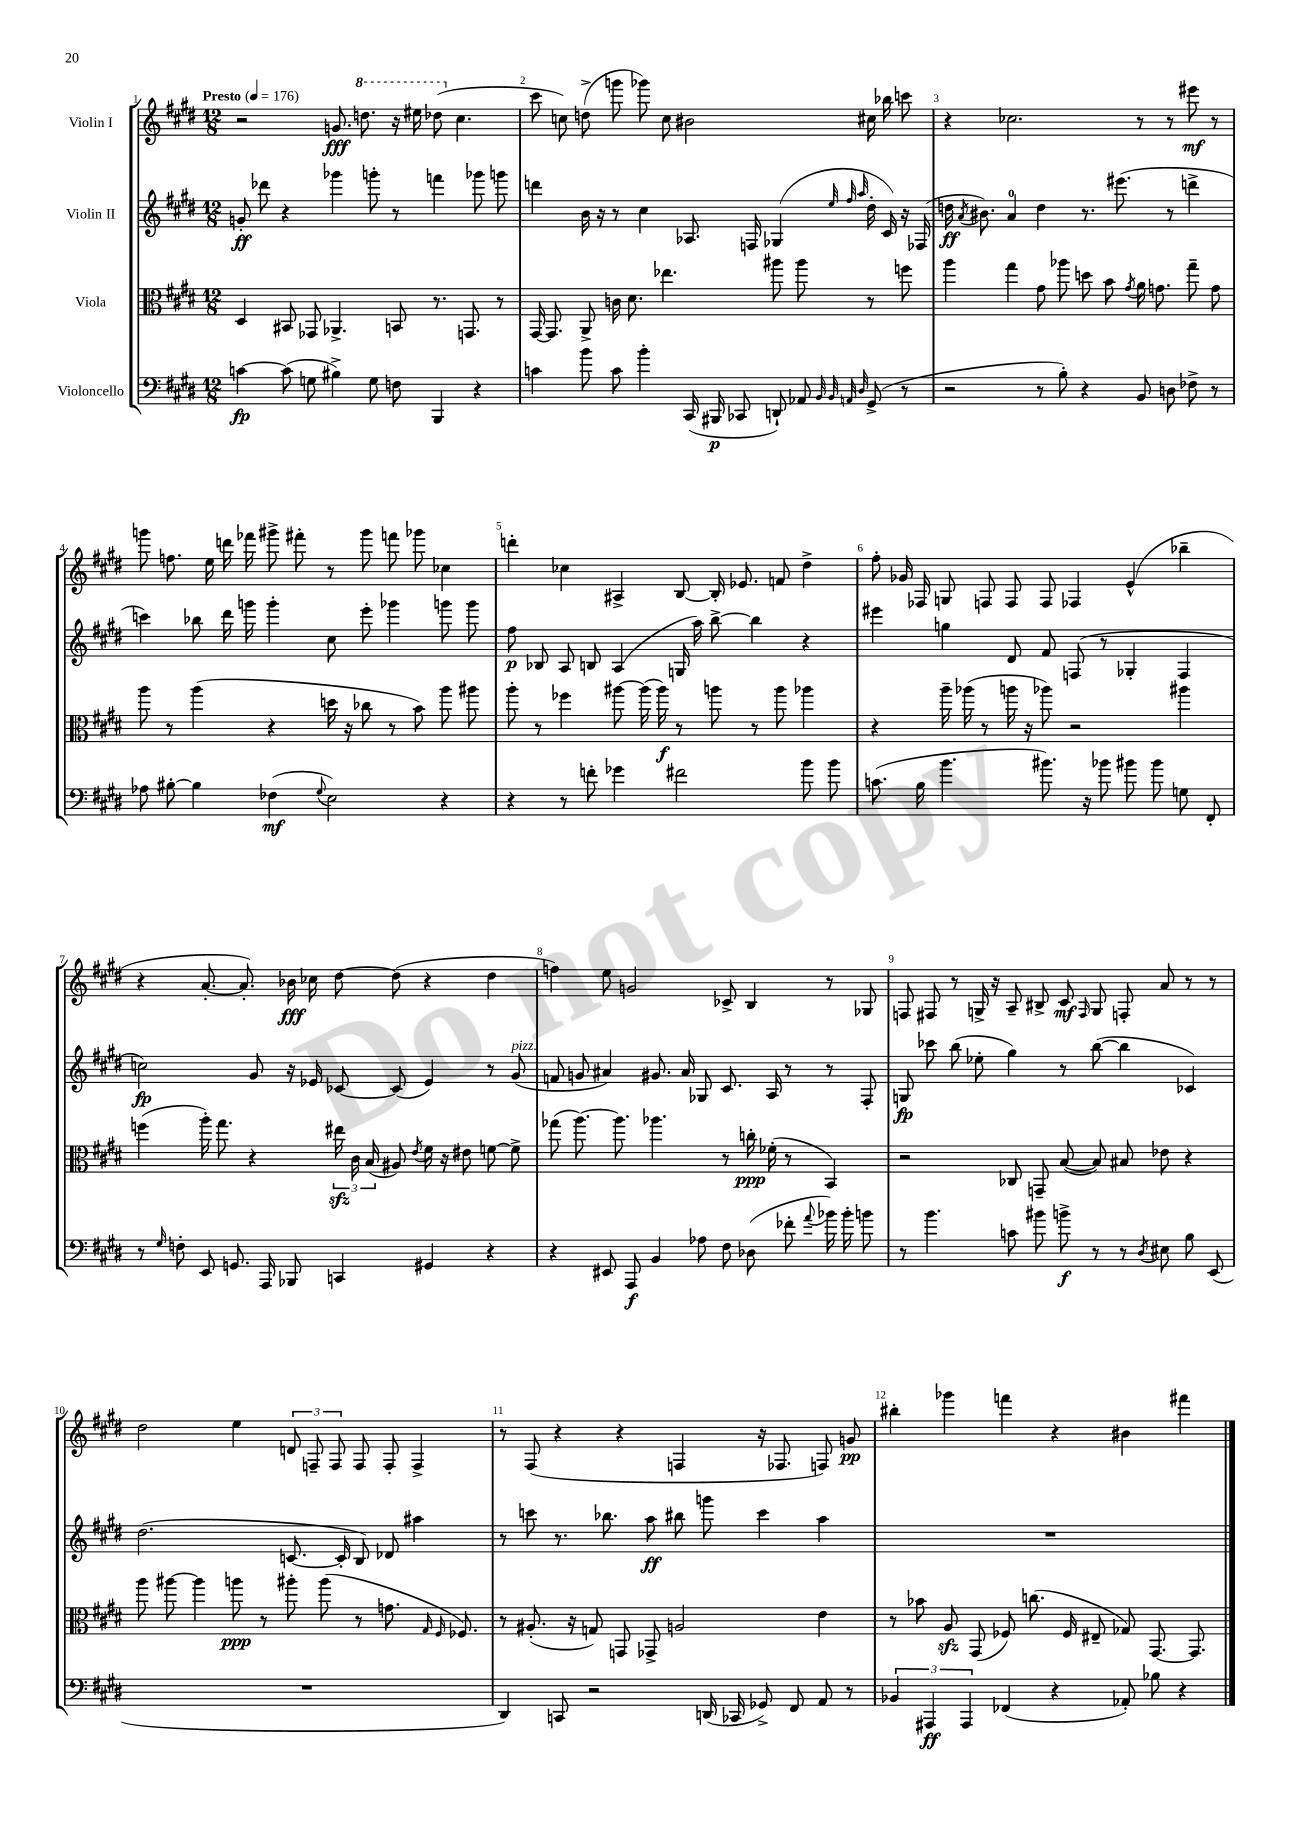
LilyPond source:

<<
\new StaffGroup <<
\new Staff = "s0" \with { instrumentName = "Violin I" } {
    \clef treble \key e \major \numericTimeSignature \time 12/8 \tempo "Presto" 4 = 176
    \autoBeamOff r2 g'8.\fff \ottava #1 d'''8. r16 eis'''16 des'''8( \ottava #0 cis''4. |
    cis'''8 c''8) d''8->( g'''8 ges'''8) c''8 bis'2 cis''16 bes''16 c'''8 |
    r4 ces''2. r8 r8 eis'''8\mf r8 |
    g'''8 f''8. e''16 d'''16 fes'''16 gis'''8-> fis'''8-. r8 gis'''8 f'''8 ges'''8 ces''4 |
    d'''4-. ces''4 ais4-> b8~ b16-. ees'8. f'8 dis''4-> |
    fis''8-. ges'16 fes16 g8 f8 f8 f8 fes4 e'4-^( bes''4-- |
    r4 a'8.~-. a'8.-.) bes'16\fff ces''16 dis''8~ dis''8( r4 dis''4 |
    f''4) e''8 g'2 ces'8-> b4 r8 ges8 |
    f8 fis8 r8 g16-> r16 a8-- bis8-> cis'8\mf \grace { fis16 } g8 f8-. a'8 r8 r8 |
    dis''2 e''4 \tuplet 3/2 { d'8 f8-- f8 } f8 f8-. f4-> |
    r8 fis8( r4 r4 f4 r16 fes8. f8) g'8\pp |
    bis''4-. ges'''4 f'''4 r4 bis'4 fis'''4 \bar "|." |
}
\new Staff = "s1" \with { instrumentName = "Violin II" } {
    \clef treble \key e \major \numericTimeSignature \time 12/8
    \autoBeamOff g'8-.\ff des'''8 r4 ges'''4 g'''8-. r8 f'''4 ges'''8 g'''8 |
    d'''4 b'16 r16 r8 cis''4 aes8. f16 ges4( \grace { e''32 fis''32 a''32 } dis''16-. cis'16) r16 fes16( |
    d''16\ff \acciaccatura { a'8 } bis'8.) a'4-0 d''4 r8. eis'''8.( r8 d'''4-> |
    c'''4) bes''8 dis'''16 g'''16 g'''4-. cis''8 e'''8-. ges'''4 g'''8 g'''8 |
    fis''8\p bes8 a8 b8 a4( g16 a''16) b''8~-> b''4 r4 |
    eis'''4 g''4 dis'8 fis'8 f8( r8 ges4-. f4 |
    c''2\fp) gis'8 r16 ees'16 ces'8~ ces'8( ees'4) r8 gis'8^\markup { \italic "pizz." }( |
    f'8 g'8 ais'4) gis'8. ais'16 ges8 cis'8. a16 r8 r8 fis8-. |
    g8\fp ces'''8 b''8( ees''8-. gis''4) r8 b''8~( b''4 ces'4) |
    dis''2.( c'8.~ c'16-. b8) des'8 ais''4 |
    r8 c'''8 r8. bes''8. a''8\ff bis''8 g'''8 c'''4 a''4 |
    R1. \bar "|." |
}
\new Staff = "s2" \with { instrumentName = "Viola" } {
    \clef alto \key e \major \numericTimeSignature \time 12/8
    \autoBeamOff dis4 bis,8 ges,8 aes,4.-> b,8 r8. g,8. r8 |
    gis,16~ gis,8. a,8-> c'16 dis'8. ees''4. ais''8 ais''8 r8 f''8 |
    a''4 gis''4 gis'8 aes''8 d''8 b'8 \acciaccatura { gis'8 } a'16 g'8. gis''8-- g'8 |
    a''8 r8 a''4( r4 d''16 r16 ces''8 r8 b'8) a''8 ais''8 |
    a''8-. r8 fes''4 ais''8~ ais''16( ais''16\f) r8 a''8 r8 a''8 aes''4 |
    r4 a''16-- aes''16( r8 a''16 r16 aes''8) r2 ais''4 |
    f''4( a''16-.) gis''8. r4 \tuplet 3/2 { eis''16\sfz cis'16 b16( } ais8) \acciaccatura { e'8 } fis'16 r16 eis'8 f'8~ f'8-> |
    ges''8( a''8.~) a''8. aes''4. r8 c''16-.\ppp fes'16-.( r8 b,4) |
    r2 ces8 g,8-- b8~( b8) bis8 ees'8 r4 |
    a''8 ais''8~ ais''4 a''8\ppp r8 ais''8-. ais''8( r8 g'8. \grace { gis16 fis16 } fes8.) |
    r8 ais8.-.( r16 g8) g,8 ges,8-> a2 e'4 |
    r8 bes'8 a8\sfz gis,8( fes8) c''8.( fes16 eis8-- ges8) gis,8.~ gis,8. \bar "|." |
}
\new Staff = "s3" \with { instrumentName = "Violoncello" } {
    \clef bass \key e \major \numericTimeSignature \time 12/8
    \autoBeamOff c'4~\fp c'8( g8 bis4->) g8 f8 b,,4 r4 |
    c'4 b'8 c'8 b'4-. cis,16( bis,,16\p ces,8 d,8-!) aes,8 \grace { b,32 b,32 a,32 dis32 } gis,8->( r8 |
    r2 r8 b8-.) r4 b,8 d8 fes8-> r8 |
    aes8 bis8~-. bis4 fes4\mf( \appoggiatura { gis8 } e2) r4 |
    r4 r8 f'8-. ges'4 fis'2 b'8 b'8 |
    c'8.( b16 b'4. bis'8.) r16 bes'8 bis'8 bis'8 g8 fis,8-. |
    r8 \grace { gis16 } f8-. e,8 g,8. a,,16 bes,,8 c,4 gis,4 r4 |
    r4 eis,8 a,,8\f b,4 aes8 fis8 des8( fes'8-. \appoggiatura { a'8 } bes'16) bes'16-. b'8 |
    r8 b'4. c'8 bis'8 b'8->\f r8 r8 \acciaccatura { dis8 } eis8 b8 e,8( |
    R1. |
    dis,4) c,8 r2 d,16( ces,16 ges,8->) fis,8 a,8 r8 |
    \tuplet 3/2 { bes,4 ais,,4\ff ais,,4 } fes,4( r4 aes,8-.) bes8 r4 \bar "|." |
}
>>
>>
\layout { \context { \Score \override BarNumber.break-visibility = ##(#f #t #t) barNumberVisibility = #all-bar-numbers-visible } }
